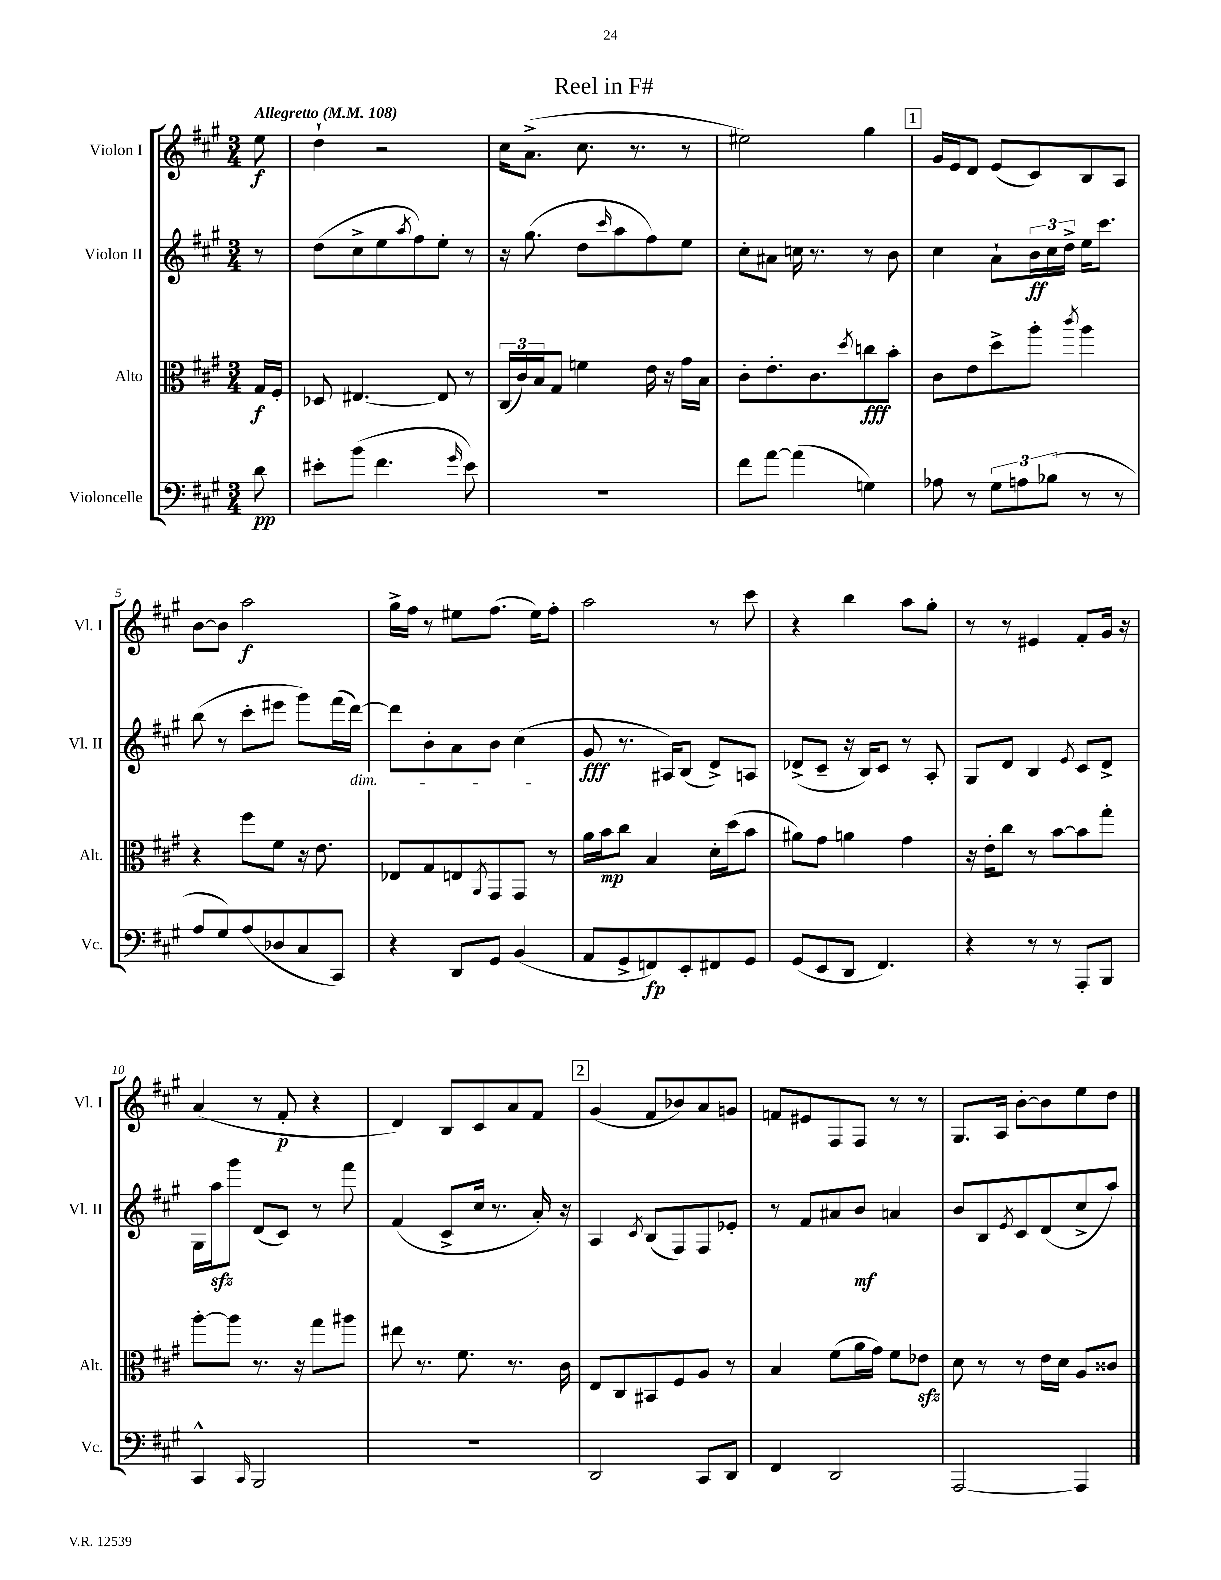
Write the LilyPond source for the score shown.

\header { title = "Reel in F#" }
<<
\new StaffGroup <<
\new Staff = "s0" \with { instrumentName = "Violon I" shortInstrumentName = "Vl. I" } {
    \clef treble \key a \major \numericTimeSignature \time 3/4 \partial 8 \tempo "Allegretto" 4 = 108
    e''8\f |
    d''4-! r2 |
    cis''16 a'8.->( cis''8. r8. r8 |
    eis''2) gis''4 |
    \mark \markup { \box "1" } gis'16 e'16 d'8 e'8( cis'8) b8 a8 |
    b'8~ b'8 a''2\f |
    gis''16-> fis''16 r8 eis''8 fis''8.( eis''16) fis''8-. |
    a''2 r8 cis'''8 |
    r4 b''4 a''8 gis''8-. |
    r8 r8 eis'4 fis'8-. gis'16 r16 |
    a'4( r8 fis'8-.\p r4 |
    d'4) b8 cis'8 a'8 fis'8 |
    \mark \markup { \box "2" } gis'4( fis'8 bes'8) a'8 g'8 |
    f'8 eis'8 fis8 fis8 r8 r8 |
    gis8. a16 b'8~-. b'8 e''8 d''8 \bar "|." |
}
\new Staff = "s1" \with { instrumentName = "Violon II" shortInstrumentName = "Vl. II" } {
    \clef treble \key a \major \numericTimeSignature \time 3/4 \partial 8
    r8 |
    d''8( cis''8-> e''8 \acciaccatura { a''8 } fis''8) e''8-. r8 |
    r16 gis''8.( d''8 \grace { cis'''16 } a''8 fis''8) e''8 |
    cis''8-. ais'8 c''16 r8. r8 b'8 |
    \mark \markup { \box "1" } cis''4 a'8-! \tuplet 3/2 { b'16\ff cis''16 d''16-> } e''16 cis'''8. |
    b''8( r8 cis'''8-. eis'''8 gis'''8) fis'''16( d'''16~\dim) |
    d'''8 b'8-. a'8 b'8 cis''4\!( |
    gis'8\fff r8. ais16) b8( d'8->) a8 |
    des'8->( cis'8-- r16 b16) cis'8 r8 a8-. |
    gis8 d'8 b4 \acciaccatura { e'8 } cis'8 d'8-> |
    gis16 a''16\sfz gis'''8 d'8( cis'8) r8 fis'''8 |
    fis'4( cis'8-> cis''16 r8. a'16-.) r16 |
    \mark \markup { \box "2" } a4 \acciaccatura { cis'8 } b8( fis8) fis8 ees'8-. |
    r8 fis'8 ais'8 b'8\mf a'4 |
    b'8 b8 \acciaccatura { e'8 } cis'8 d'8( cis''8-> a''8) \bar "|." |
}
\new Staff = "s2" \with { instrumentName = "Alto" shortInstrumentName = "Alt." } {
    \clef alto \key a \major \numericTimeSignature \time 3/4 \partial 8
    gis16\f fis16-. |
    des8 eis4.~ eis8 r8 |
    \tuplet 3/2 { cis16( cis'16) b16 } gis8 f'4 e'16 r16 gis'16 b16 |
    cis'8-. e'8.-. cis'8. \acciaccatura { d''8 } c''8\fff b'8-. |
    \mark \markup { \box "1" } cis'8 e'8 d''8-> a''8-. \acciaccatura { cis'''8 } a''4 |
    r4 fis''8 fis'8 r16 e'8. |
    ees8 gis8 e8 \acciaccatura { a,8 } gis,8 gis,8 r8 |
    a'16 b'16\mp cis''8 b4 d'16-. d''16( b'8 |
    ais'8) gis'8 a'4 gis'4 |
    r16 e'16-. cis''8 r8 b'8~ b'8 gis''8-. |
    a''8~-. a''8 r8. r16 gis''8 ais''8 |
    eis''8 r8. fis'8. r8. cis'16 |
    \mark \markup { \box "2" } e8 cis8 bis,8 fis8 a8 r8 |
    b4 fis'8( a'16 gis'16) fis'8 ees'8\sfz |
    d'8 r8 r8 e'16 d'16 a8 cisis'8 \bar "|." |
}
\new Staff = "s3" \with { instrumentName = "Violoncelle" shortInstrumentName = "Vc." } {
    \clef bass \key a \major \numericTimeSignature \time 3/4 \partial 8
    d'8\pp |
    eis'8-. b'8( fis'4. \grace { gis'16 } eis'8) |
    R2. |
    fis'8 a'8~ a'4( g4) |
    \mark \markup { \box "1" } aes8 r8 \tuplet 3/2 { gis8 a8 bes8( } r8 r8 |
    a8 gis8) a8( des8 cis8 cis,8) |
    r4 d,8 gis,8 b,4( |
    a,8 gis,8-> f,8\fp) e,8-. fis,8 gis,8 |
    gis,8( e,8 d,8 fis,4.) |
    r4 r8 r8 a,,8-. b,,8 |
    cis,4-^ \grace { cis,16 } b,,2 |
    R2. |
    \mark \markup { \box "2" } d,2 cis,8 d,8 |
    fis,4 d,2 |
    a,,2~ a,,4 \bar "|." |
}
>>
>>
